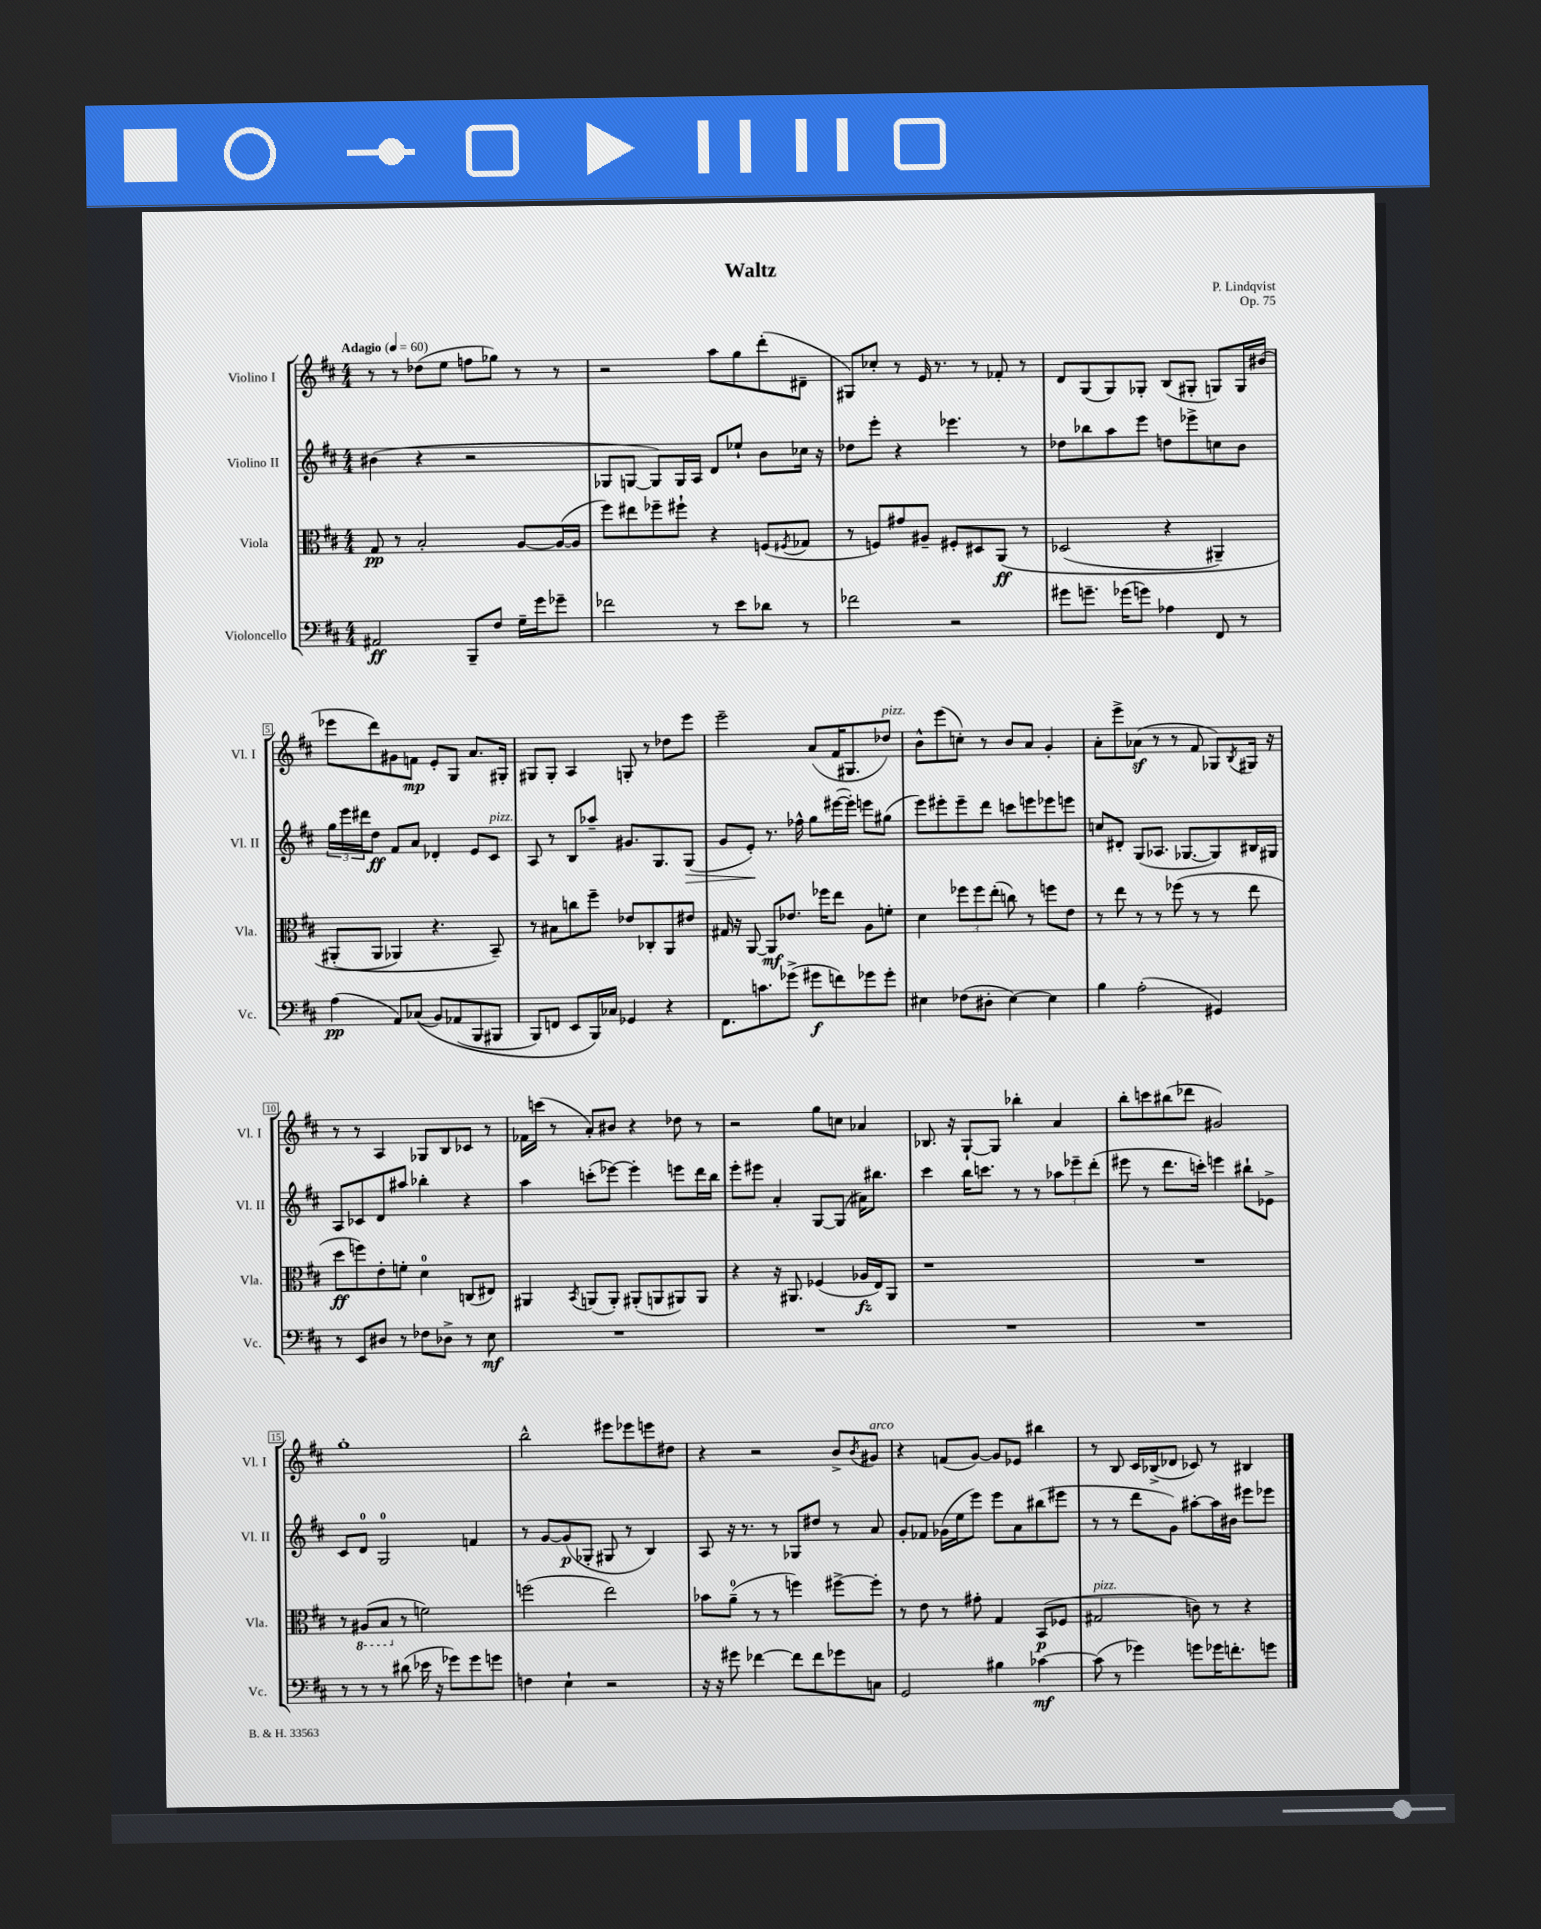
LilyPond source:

\header { title = "Waltz" composer = "P. Lindqvist" opus = "Op. 75" }
<<
\new StaffGroup <<
\new Staff = "s0" \with { instrumentName = "Violino I" shortInstrumentName = "Vl. I" } {
    \clef treble \key d \major \numericTimeSignature \time 4/4 \tempo "Adagio" 4 = 60
    r8 r8 des''8( e''8 f''8 ges''8) r8 r8 |
    r2 a''8 g''8 d'''8-.( dis'8-- |
    gis8) ces''8-. r8 e'16 r8. r8 fes'8-. r8 |
    d'8 g8( g8) ges8-. b8( gis8-. g8) g16 bis'16( |
    ees'''8 d'''8) gis'8 f'8\mp e'8-. g8 a'8. gis16-. |
    gis8 gis8-. a4 g8-. r8 des''8 e'''8 |
    e'''2-- a'8( fis'16 gis8. des''8^\markup { \italic "pizz." }) |
    b'8-^ e'''8( c''8-.) r8 b'8 a'8 g'4-. |
    a'8-. e'''8-> aes'8\sf( r8 r8 fis'8 ges8) \acciaccatura { b8 } gis16 r16 |
    r8 r8 a4 ges8 b8 ces'8 r8 |
    fes'16 c'''16( r8 a'8-.) bis'8 r4 des''8 r8 |
    r2 g''8 c''8 aes'4 |
    bes8. r16 g8~-! g8 bes''4-. a'4 |
    b''8-. c'''8 bis''8( des'''8 gis'2) |
    g''1-. |
    b''2-^ eis'''8 ees'''8 e'''8 dis''8 |
    r4 r2 b'8-> \acciaccatura { b'8 } gis'8^\markup { \italic "arco" } |
    r4 f'8( g'8~) g'8 ees'8 bis''4 |
    r8 b8 cis'16 bes16->( des'8 ces'8) r8 bis4 \bar "|." |
}
\new Staff = "s1" \with { instrumentName = "Violino II" shortInstrumentName = "Vl. II" } {
    \clef treble \key d \major \numericTimeSignature \time 4/4
    bis'4( r4 r2 |
    ges8 g8~ g8) g16 a16 d'8 ees''8-! b'8 ces''16 r16 |
    des''8 e'''8-. r4 ees'''4. r8 |
    des''8 bes''8 a''8 e'''8 d''8 ees'''8-> c''8 b'8 |
    \tuplet 3/2 { g''16 e'''16 dis'''16 } d''8\ff fis'8 a'8 des'4-. e'8 cis'8^\markup { \italic "pizz." } |
    a8 r8 b8 aes''8-- gis'8. g8. g8\>( |
    g'8 e'8-.\!) r8. fes''16-^ g''8 eis'''16~( eis'''16-.) e'''8 gis''8( |
    e'''8) eis'''8-. eis'''8-- d'''8 c'''8 e'''8 ees'''8 e'''8 |
    c''8 dis'8-. g8( aes8. ges8.~ ges8) bis16 gis16 |
    a8 ces'8 d'8 ais''8 bes''4-. r4 |
    a''4 c'''8-.( ees'''8~) ees'''4-. e'''8 d'''16 b''16 |
    e'''8-. eis'''8 a'4-. g8~ g8( ais'16) bis''8. |
    cis'''4 b''16 c'''8. r8 r8 \tuplet 3/2 { aes''8 ees'''8-- d'''8-.( } |
    eis'''8 r8 d'''8. c'''16-.) e'''4 bis''8-! ees'8-> |
    cis'8 d'8-0 g2-0 f'4 |
    r8 g'8~ g'8\p( ges8-. gis8 r8 b4) |
    a8 r16 r8. r8 ges8 dis''8 r8 a'8 |
    g'8-. fes'8 ges'16( e''16 e'''8) e'''8 a'8 bis''8( eis'''8 |
    r8 r8 d'''8 g'8) ais''8~-. ais''16 bis'16 eis'''8 ees'''8 \bar "|." |
}
\new Staff = "s2" \with { instrumentName = "Viola" shortInstrumentName = "Vla." } {
    \clef alto \key d \major \numericTimeSignature \time 4/4
    g8\pp r8 b2-. a8~ a16~( a16 |
    fis''8) eis''8 fes''8-- fis''8-! r4 f8( \acciaccatura { fis8 } ges8 |
    r8 f8) gis'8 ais8-- fis8-. dis8 a,8\ff\( r8 |
    des2( r4 ais,4--) |
    ais,8-.( ais,8 aes,4\) r4. b,8--) |
    r8 bis8 c''8 fis''8-- ees'8 ces8-. a,8 eis'8 |
    gis16 r16 a,8~ a,8\mf ees'8. fes''16 e''8 a8 f'8-. |
    d'4 \tuplet 3/2 { fes''8 fes''8 e''8-.( } c''8) r8 f''8 e'8 |
    r8 e''8 r8 r8 fes''8( r8 r8 e''8 |
    d''8\ff f''8) e'8-. f'8-. d'4-0 c8( eis8) |
    ais,4 \acciaccatura { b,8 } a,8( a,8-.) ais,8-.( a,8 ais,8) ais,8 |
    r4 r16 ais,8. fes4( aes16\fz e16) ais,8 |
    r1 |
    R1 |
    r8 \ottava #-1 ais,8( b,8 \ottava #0 r8 f'2) |
    f''2( e''2) |
    bes'8 a'8-0--( r8 r8 f''4) fis''8~-> fis''8-. |
    r8 e'8 r8 gis'8-. g4 b,8\p( fes8 |
    gis2^\markup { \italic "pizz." } c'8) r8 r4 \bar "|." |
}
\new Staff = "s3" \with { instrumentName = "Violoncello" shortInstrumentName = "Vc." } {
    \clef bass \key d \major \numericTimeSignature \time 4/4
    ais,2\ff b,,8-- fis8 g16-- g'16 ges'8-- |
    fes'2 r8 e'8 des'8 r8 |
    fes'2 r2 |
    gis'8 g'8.-- ges'16( g'8) aes4 fis,8 r8 |
    a4\pp( a,8) ces8(\( b,8) aes,8( b,,8 bis,,8 |
    b,,8) f,8 e,8 b,,16\) ces16 ges,4 r4 |
    fis,8. c'8. ges'8->( gis'8\f f'8) ges'8 ges'8-. |
    eis4 fes8( dis8-. eis4~) eis4 |
    b4 a2-.( gis,4) |
    r8 e,8 dis8 r8 fes8 des8-> r8 e8\mf |
    R1 |
    R1 |
    R1 |
    R1 |
    r8 r8 r8 dis'8( ees'16 r16 ges'8) ges'8 g'8 |
    f4 e4-! r2 |
    r16 r16 gis'8 fes'4~ fes'8 fes'8 ges'8 c8 |
    g,2 bis4 ces'4~\mf |
    ces'8( r8 ges'4) g'8 ges'16 f'8.-. g'8 \bar "|." |
}
>>
>>
\layout { \context { \Score \override BarNumber.stencil = #(make-stencil-boxer 0.1 0.3 ly:text-interface::print) } }
